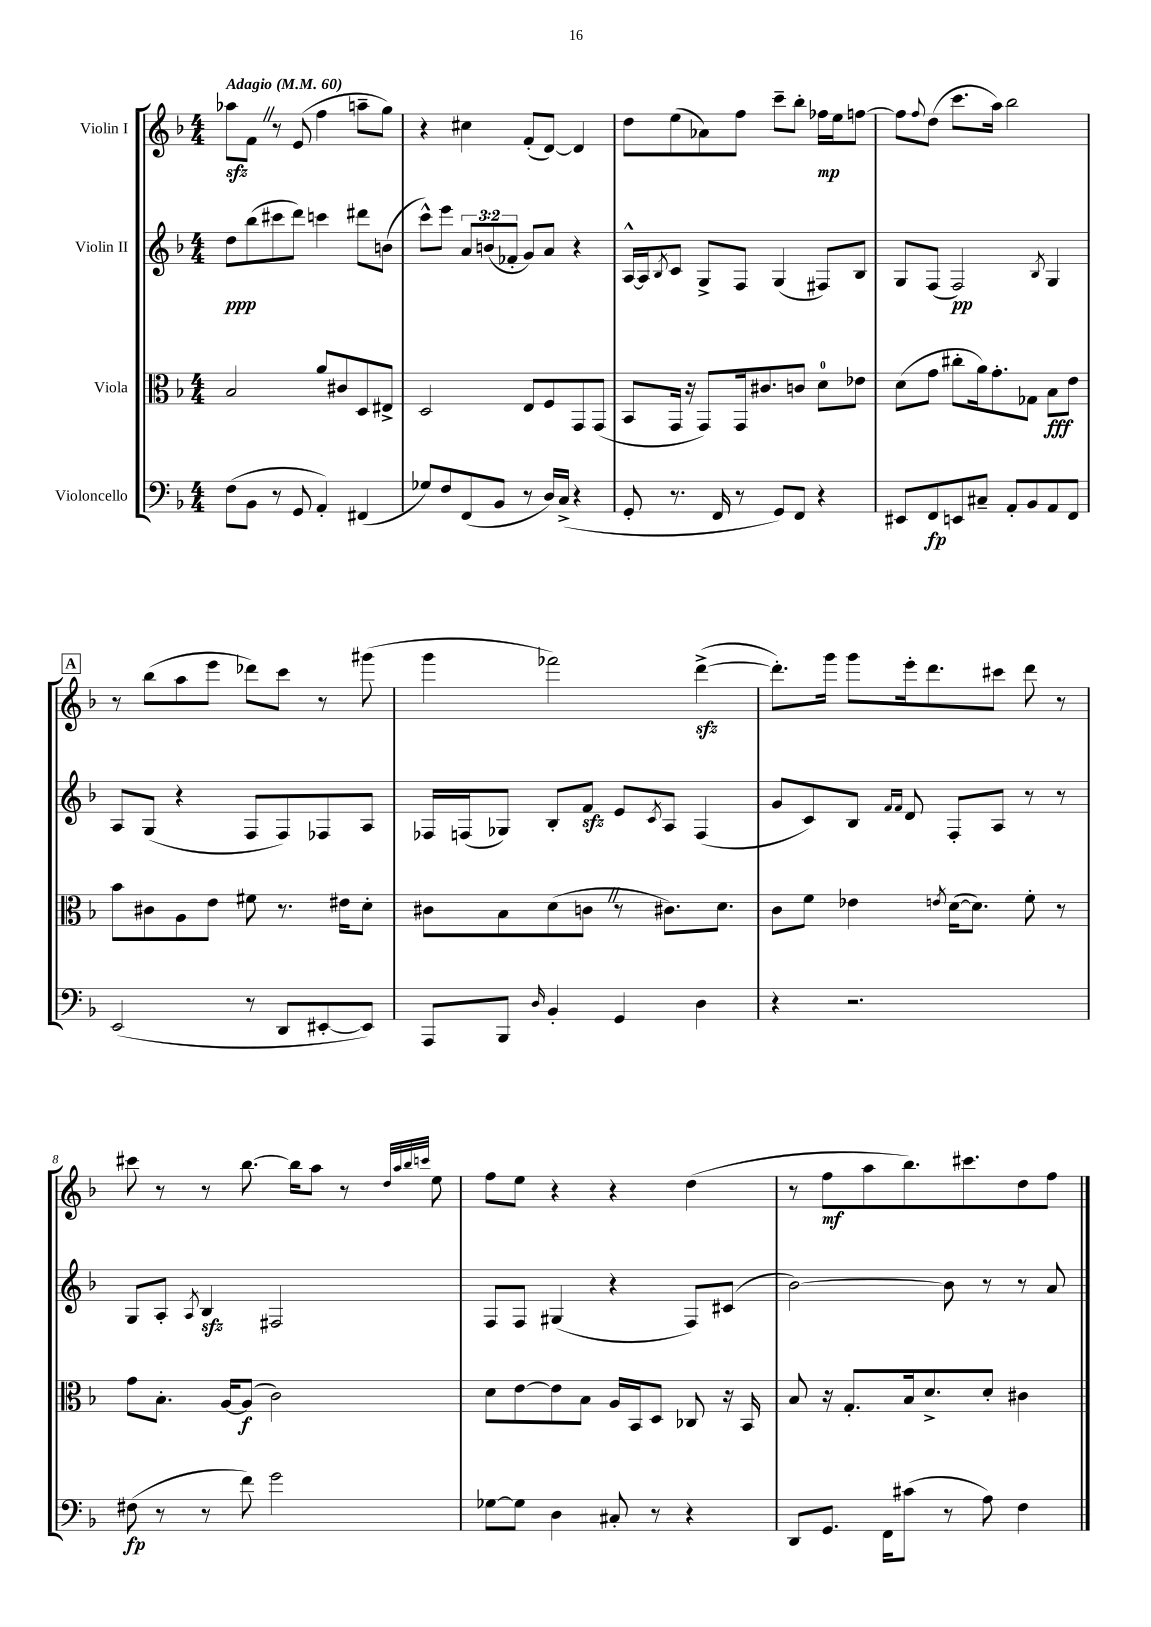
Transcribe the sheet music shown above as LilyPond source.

<<
\new StaffGroup <<
\new Staff = "s0" \with { instrumentName = "Violin I" } {
    \clef treble \key f \major \numericTimeSignature \time 4/4 \tempo "Adagio" 4 = 60
    aes''8\sfz f'8 \once \override BreathingSign.text = \markup { \musicglyph "scripts.caesura.straight" } \breathe r8 e'8( f''4 a''8-- g''8) |
    r4 cis''4 f'8-.( d'8~) d'4 |
    d''8 e''8( aes'8) f''8 c'''8-- bes''8-. fes''16\mp e''16 f''8~ |
    f''8 \appoggiatura { f''8 } d''8( c'''8. a''16) bes''2 |
    \mark \markup { \box "A" } r8 bes''8( a''8 e'''8 des'''8) c'''8 r8 gis'''8( |
    g'''4 fes'''2) d'''4~->\sfz( |
    d'''8.-.) g'''16 g'''8 e'''16-. d'''8. cis'''8 d'''8 r8 |
    cis'''8 r8 r8 bes''8.~ bes''16 a''8 r8 \grace { d''32 a''32 bes''32 c'''32 } e''8 |
    f''8 e''8 r4 r4 d''4( |
    r8 f''8\mf a''8 bes''8.) cis'''8. d''8 f''8 \bar "|." |
}
\new Staff = "s1" \with { instrumentName = "Violin II" } {
    \clef treble \key f \major \numericTimeSignature \time 4/4 \override Staff.TupletNumber.text = #tuplet-number::calc-fraction-text
    d''8\ppp bes''8( cis'''8 d'''8) c'''4 dis'''8 b'8( |
    c'''8-^) e'''8 \tuplet 3/2 { a'8 b'8( fes'8-. } g'8) a'8 r4 |
    a16~-^ a16 \acciaccatura { bes8 } c'8 g8-> f8 g4( fis8) bes8 |
    g8 f8( f2\pp) \acciaccatura { bes8 } g4 |
    \mark \markup { \box "A" } a8 g8( r4 f8 f8) fes8 a8 |
    fes16 f16( ges8) bes8-. f'8\sfz e'8 \acciaccatura { c'8 } a8 f4( |
    g'8 c'8) bes8 \grace { f'16 f'16 } d'8 f8-. a8 r8 r8 |
    g8 a8-. \acciaccatura { a8 } bes4\sfz fis2 |
    f8 f8 gis4( r4 f8) cis'8( |
    bes'2~) bes'8 r8 r8 a'8 \bar "|." |
}
\new Staff = "s2" \with { instrumentName = "Viola" } {
    \clef alto \key f \major \numericTimeSignature \time 4/4
    bes2 a'8 cis'8 d8 eis8-> |
    d2 e8 f8 g,8 g,8( |
    bes,8 g,16 r16 g,8) g,16 cis'8. c'8 d'8-0 ees'8 |
    d'8( g'8 cis''8-. a'16) g'8.-. ges8 bes8\fff e'8 |
    \mark \markup { \box "A" } bes'8 cis'8 a8 e'8 fis'8 r8. eis'16 d'8-. |
    cis'8 bes8 d'8( c'8 \once \override BreathingSign.text = \markup { \musicglyph "scripts.caesura.straight" } \breathe r8 cis'8.) d'8. |
    c'8 f'8 ees'4 \acciaccatura { e'8 } d'16~( d'8.) f'8-. r8 |
    g'8 bes8.-. a16~ a8\f( c'2) |
    d'8 e'8~ e'8 bes8 a16 bes,16 d8 ces8 r16 bes,16 |
    bes8 r16 g8.-. bes16 d'8.-> d'8-. cis'4 \bar "|." |
}
\new Staff = "s3" \with { instrumentName = "Violoncello" } {
    \clef bass \key f \major \numericTimeSignature \time 4/4
    f8( bes,8 r8 g,8 a,4-.) fis,4( |
    ges8) f8 f,8( bes,8 r8 d16) c16->( r4 |
    g,8-. r8. f,16 r8 g,8) f,8 r4 |
    eis,8 f,8\fp e,8 cis8-- a,8-. bes,8 a,8 f,8 |
    \mark \markup { \box "A" } e,2( r8 d,8 eis,8~-. eis,8) |
    a,,8 bes,,8 \grace { d16 } bes,4-. g,4 d4 |
    r4 r2. |
    fis8\fp( r8 r8 f'8) g'2 |
    ges8~ ges8 d4 cis8-. r8 r4 |
    d,8 g,8. f,16 cis'8( r8 a8) f4 \bar "|." |
}
>>
>>
